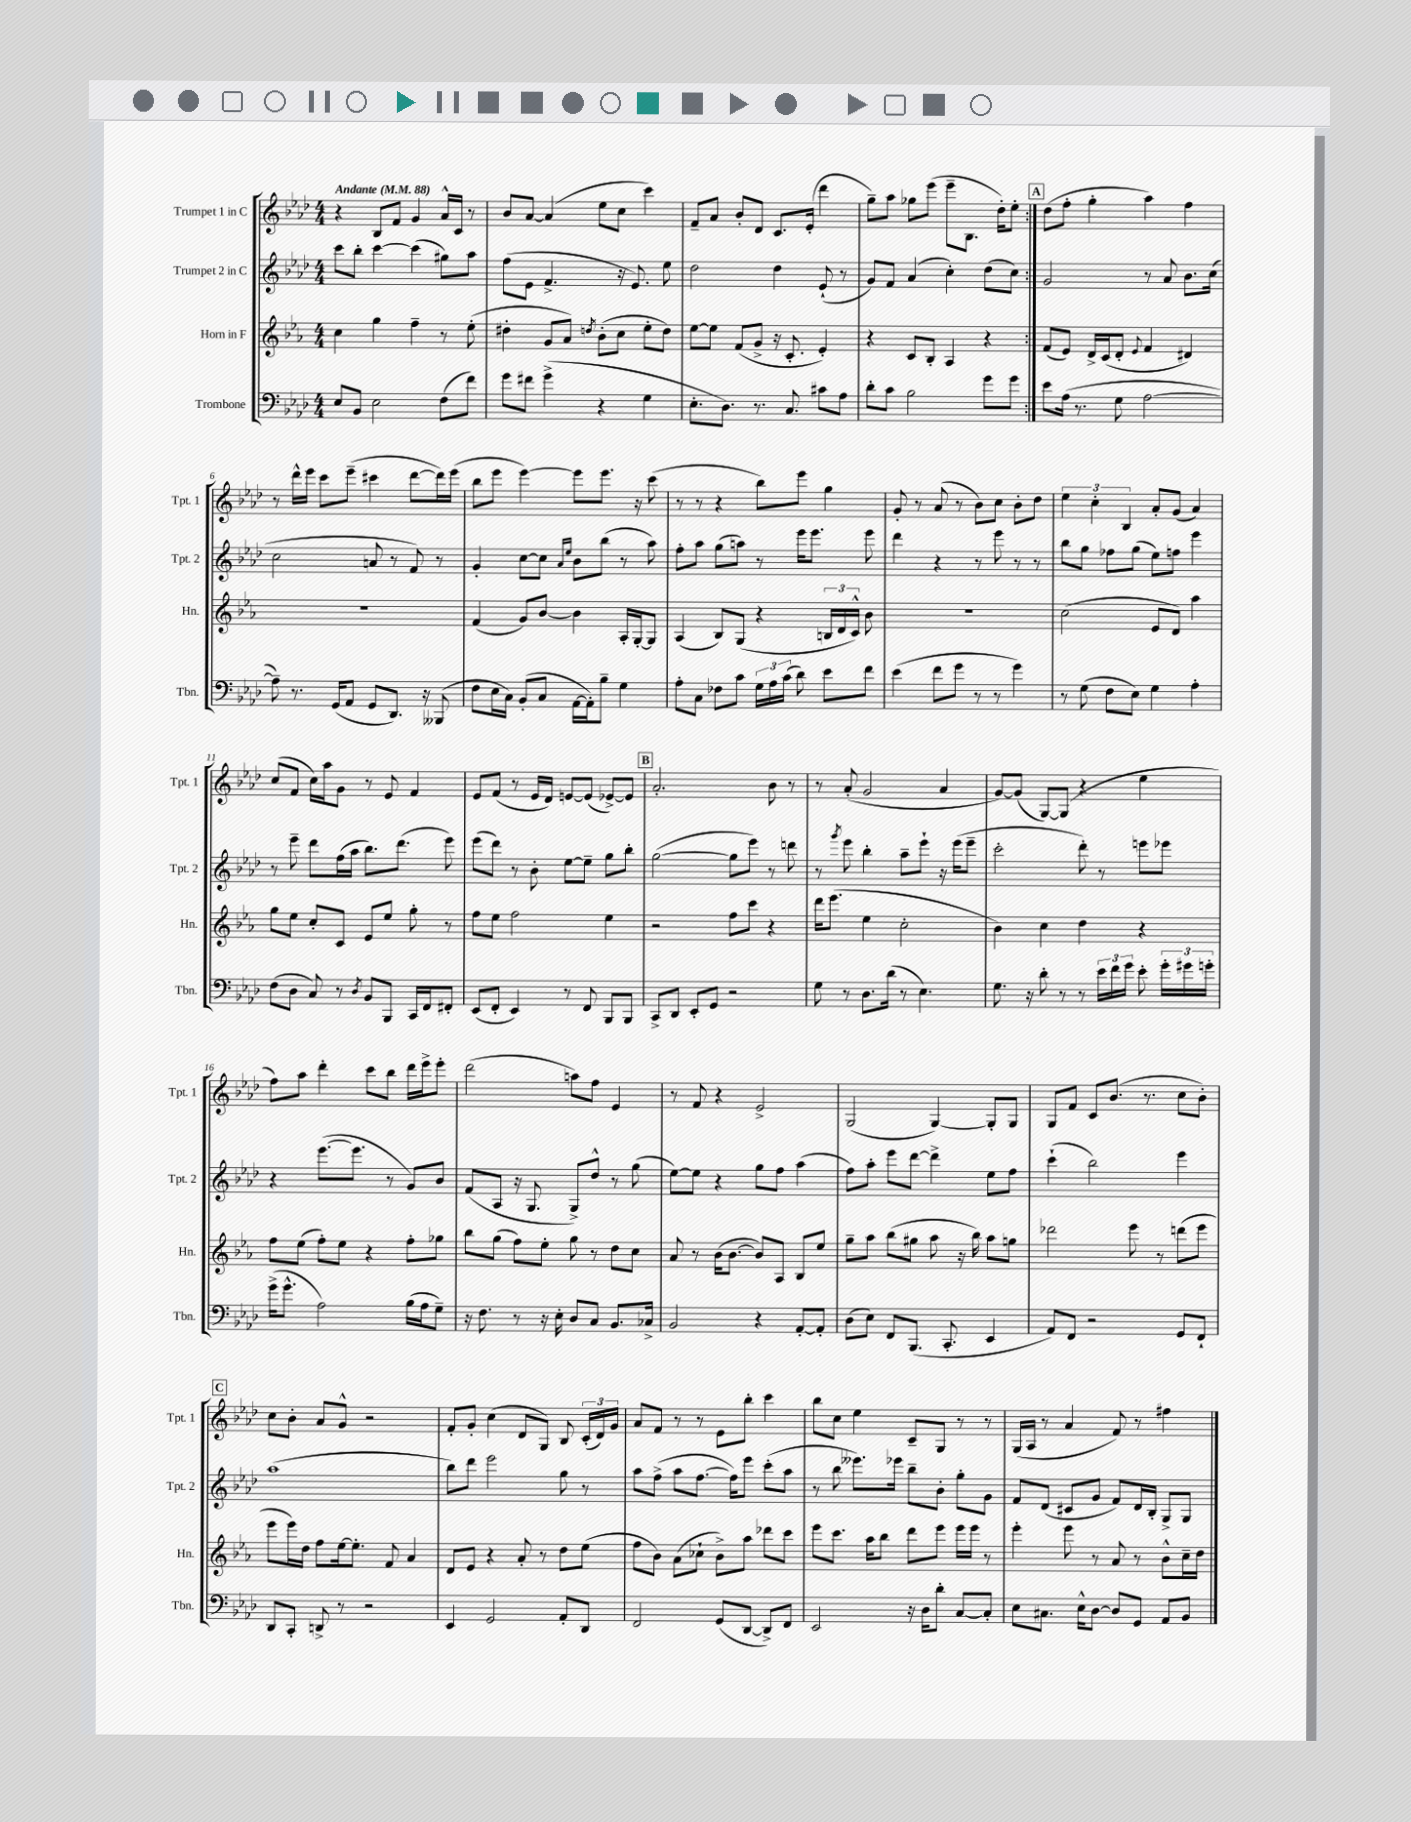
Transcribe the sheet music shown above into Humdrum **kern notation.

**kern	**kern	**kern	**kern
*staff4	*staff3	*staff2	*staff1
*clefF4	*clefG2	*clefG2	*clefG2
*k[b-e-a-d-]	*k[b-e-a-]	*k[b-e-a-d-]	*k[b-e-a-d-]
*M4/4	*M4/4	*M4/4	*M4/4
*MM88	*MM88	*MM88	*MM88
8E-/L	4cc\	8ccc\L	4r
8BB-/J	.	8bb-'\J	.
2E-\	4gg\	[4ccc\	8B-/L
.	.	.	8f/J
.	4ff~\	(4ccc\]	4g/
(8F\L	8r	8gg#\L)	16a-^^/LL
.	.	.	16c/JJ
8f\J)	(8ee-'\	8aa-\J	8r
=	=	=	=
8g\L	4dd#'\	(8ff\L	8b-/L
8f#\J	.	8e-\J	[8a-/J
(4g^\	8g/L	4.f^/	(4a-/]
.	8a-/J)	.	.
.	8qdd/	.	.
4r	(8b-'\L	.	8ee-\L
.	8cc\J	16r	8cc\J
.	.	8.e-/)	.
4G\	8ee-'\L	.	4ccc\)
.	8dd\J)	8ee-\	.
=	=	=	=
8.E-'\L	[8ee-\L	2dd-\	8f~/L
.	8ee-\]J	.	8a-/J
8.D-\J)	.	.	.
.	(8f/L	.	8b-'/L
8.r	8g^/J	.	8d-/J
.	16r	4dd-\	8.c/L
8.C/	8.c'/	.	.
.	.	.	(16e-'/Jk
8c#\L	4e-'/)	(8e-`/	4ddd-\
8A-\J	.	8r	.
=	=	=	=
8d-'\L	4r	8g/L)	8gg~\L)
8c\J	.	8f/J	8aa-\J
2B-\	8c/L	(4a-/	8gg-\L
.	8B-'/J	.	(8eee-\J
.	4A-/	4cc'\)	8eee-~\L
.	.	.	8.B-\J
8g\L	4r	(8dd-\L	.
.	.	.	16dd-'\LK)
8g\J	.	8cc\J)	8ee-'\J
=:|!	=:|!	=:|!	=:|!
8e-\L	(8f/L	2g/	(8dd-\L
(16A-\Jk	8e-/J)	.	8ff'\J
8.r	.	.	.
.	16d^/LL	.	4gg'\
.	(16c/J	.	.
8G\	8d'/J	.	.
.	8qqe-/	.	.
[2A-\	4f/	8r	4aa-\)
.	.	8a-/	.
.	4d#/)	8.b-\L	4ff\
.	.	(16cc\Jk	.
=	=	=	=
8A-~\])	1r	2cc\	8r
8.r	.	.	16ddd-^^\LL
.	.	.	16eee-\JJ
.	.	.	8ccc\L
(16GG/LK	.	.	.
8AA-/J	.	.	(8eee-~\J
8GG/L	.	8a/	4ccc#\
8.DD-/J)	.	8r	.
.	.	8f/)	[8ddd-\L
16r	.	.	.
(8BBB--/	.	8r	16ddd-\]L)
.	.	.	(16eee-\JJ
=	=	=	=
8F\L	(4f/	4g'/	8bb-\L
16E-\L	.	.	8eee-\J
16C\JJ)	.	.	.
(8BB-'/L	8g/L)	[8cc\L	[4eee-\)
8C/J	[8b-/J	8cc\]J	.
.	.	16qqa-/LL	.
.	.	16qqee-/JJ	.
[16AA-\LL	4b-\]	8b-\L	8eee-\]L
16AA-'\]J)	.	.	.
8B-~\J	.	(8bb-\J	8.eee-\J
4G\	16A-'/LL	8r	.
.	[16G'/J	.	16r
.	8G/]J	8aa-\)	(8ccc\
=	=	=	=
8A-'\L	(4A-/	8ff'\L	8r
8C\J	.	8aa-\J	8r
8F-\L	8B-/L)	(8gg\L	4r
8c\J	(8G/J	8aa\J)	.
24G\LL	4r	8r	8bb-\L)
24A-\	.	.	.
(24c\JJ	.	.	.
8d-\)	.	16eee-\LK	8eee-\J
.	.	8.eee-\J	.
8e-\L	24B/LL	.	4gg\
.	24d/	.	.
.	24c^^/JJ)	.	.
8f\J	8b-\	8eee-\	.
=	=	=	=
(4e-\	1r	4ddd-\	8g'/
.	.	.	8r
8f\L	.	4r	(8a-/
8g\J	.	.	8r
8r	.	8r	8b-\L)
8r	.	8eee-\	8cc\J
4g\)	.	8r	8b-'\L
.	.	8r	8dd-\J
=	=	=	=
8r	(2cc\	8bb-\L	6ee-\
(8G\	.	8gg\J	.
.	.	.	6cc'\
8F\L	.	8ff-\L	.
.	.	.	6B-/
8E-\J)	.	(8gg\J	.
4G\	8e-/L	8ee-\L)	8a-'/L
.	8d/J)	8ff\J	(8g/J
4A-'\	4aa-\	4eee-\	4a-/)
=	=	=	=
(8F\L	8gg\L	8r	(8cc/L
8D-\J	8ee-\J	8eee-~\	8f/J
8C/)	8cc'/L	8ddd-\L	16cc\LL)
.	.	.	16aa-\J
8r	8c/J	(16ff\L	8g\J
.	.	16aa-\JJ	.
8qD-/	.	.	.
8BB-/L	8e-/L	8.bb-\L)	8r
8BBB-/J	8ee-/J	.	8e-/
.	.	(8.ddd-\J	.
16CC/LL	8gg'\	.	4f/
16FF/J	.	.	.
8FF#'/J	8r	8eee-\)	.
=	=	=	=
(8EE-/L	8ff\L	(8eee-\L	8e-/L
8FF'/J	8ee-\J	8ddd-\J)	(8f/J
4EE-/)	2ff\	8r	8r
.	.	8b-'\	16e-/LL
.	.	.	16d-/JJ)
8r	.	[8ee-\L	[8e/L
8FF/	.	8ee-~\]J	(8e/]J
8BBB-/L	4ee-\	8gg\L	[8e-^/L)
8BBB-/J	.	8bb-'\J	8e-/]J
=	=	=	=
8CC^/L	2r	([2gg\	2.a-'/
8DD-/J	.	.	.
8EE-'/L	.	.	.
8GG/J	.	.	.
2r	8ff\L	8gg\]L	.
.	8ccc\J	8eee-\J)	.
.	4r	8r	8b-\
.	.	8ddd\	8r
=	=	=	=
8G\	16ddd\LK	8r	8r
.	(8.eee-\J	.	.
.	.	8qggg/	.
8r	.	8eee-\	(8a-'/
8.D-\L	4ee-\	4bb-'\	2g/
(16d-\Jk	.	.	.
8r	2cc'\	8aa-~\L	.
4.E-\)	.	8eee-`\J	.
.	.	16r	4a-/
.	.	(16eee-\LK	.
.	.	8eee-~\J	.
=	=	=	=
8.G\	4b-\)	2ccc'\	[8g/L)
.	.	.	(8g/]J
16r	.	.	.
8d-'\	4cc\	.	[8G/L)
8r	.	.	(8G/]J
8r	4dd\	8ddd-'\)	4r
24e-\LL	.	8r	.
24f\	.	.	.
24g\JJ	.	.	.
8e-'\	4r	8eee\L	4ee-\
24g'\LL	.	8eee-\J	.
24g#\	.	.	.
24g'\JJ	.	.	.
=	=	=	=
(16g^\LK	8ff\L	4r	8ff\L)
8.g^^\J	.	.	.
.	(8ee-\J	.	8aa-\J
2A-\)	8ff'\L)	([8.eee-\L	4ddd-'\
.	8ee-\J	.	.
.	.	8.eee-\]J	.
.	4r	.	8ccc\L
.	.	8r	8bb-\J
(16B-\LL	8ff'\L	8g/L)	16ddd-\LL
16A-\J	.	.	16eee-^\J
8G~\J)	8gg-\J	8b-/J	8eee-'\J
=	=	=	=
16r	8bb-\L	(8f/L	(2ddd-\
8.F\	.	.	.
.	(8gg\J	8A-/J	.
8r	8ff\L)	16r	.
.	.	8.G/	.
16r	8ee-'\J	.	.
16E-'\	.	.	.
8D-/L	8gg\	8G^/L)	8aa\L)
8C/J	8r	8dd-^^/J	8ff\J
8.BB-/L	8dd\L	8r	4e-/
.	8cc\J	(8gg\	.
16C-^/Jk	.	.	.
=	=	=	=
2BB-/	8a-/	[8ee-\L)	8r
.	8r	8ee-\]J	8f/
.	(16b-\LK	4r	4r
.	[8.b-\J	.	.
4r	8b-/]L)	8gg\L	2e-^/
.	8A-/J	8ff\J	.
[8AA-'/L	8B-/L	(4aa-\	.
8AA-'/]J	8ee-/J	.	.
=	=	=	=
(8D-\L	8gg~\L	8ff\L)	(2G/
8E-\J)	8aa-\J	8aa-'\J	.
8FF/L	(8bb-\L	8eee-\L	.
(8.BBB-/J	8gg#\J	[8ddd-\J	.
.	8aa-\	4ddd-^\]	[4G/)
8.CC'/	.	.	.
.	16r	.	.
.	16bb-\)	.	.
4EE-/	8aa-\L	8ee-\L	8G'/]L
.	8gg\J	8ff\J	8G/J
=	=	=	=
8AA-/L)	2ddd-\	(4ccc`\	8G/L
8FF/J	.	.	8f/J
2r	.	2bb-\)	8c/L
.	.	.	(8.b-/J
.	8eee-\	.	.
.	.	.	8.r
.	8r	.	.
8GG/L	(8ddd\L	4eee-\	8cc\L
8FF`/J	8eee-\J	.	8b-'\J)
=	=	=	=
8DD-/L	8eee-\L	(1aa-	8cc\L
8CC'/J	16eee-\L)	.	8b-'\J
.	16dd\JJ	.	.
8DD^/	8ff\L	.	8a-/L
8r	[16ee-\k	.	8g^^/J
.	8.ee-'\]J	.	.
2r	.	.	2r
.	8f/	.	.
.	4a-/	.	.
=	=	=	=
4EE-/	8d/L	8bb-\L)	8f'/L
.	8e-/J	8ddd-\J	8g'/J
2GG/	4r	2eee-\	(4cc\
.	8a-'/	.	8d-/L
.	8r	.	8G/J)
8AA-'/L	8dd\L	8gg\	8B-/
8DD-/J	(8ee-\J	8r	(24c'/LL
.	.	.	24d-/)
.	.	.	24g/JJ
=	=	=	=
2FF/	8ff\L	8aa-\L	8a-/L
.	8b-\J)	(8ff^\J	8f/J
.	(8a-\L	8aa-\L	8r
.	8cc-`\J	[8.ff\J	8r
(8GG/L	8b-^\L)	.	8e-\L
.	.	16ff\]LK)	.
[8DD-/J	8aa-\J	8eee-\J	8bb-'\J
8DD-^/]L)	8ddd-\L	(8ccc'\L	4ccc\
8FF/J	8ccc\J	8aa-\J	.
=	=	=	=
2EE-/	8eee-\L	8r	8bb-\L
.	8.ccc\J	8bb-\	8cc\J
.	.	8.eee--\L)	4ee-\
.	16aa-\LK	.	.
.	8bb-\J	.	.
.	.	16eee-\Jk	.
16r	8ddd\L	8bb-~\L	8c~/L
16D-\LK	.	.	.
8d-'\J	8eee-\J	8b-'\J	8G/J
[8C/L	16eee-\LL	8gg'\L	8r
.	16eee-\JJ	.	.
8C'/]J	8r	8g\J	8r
=	=	=	=
8E-\L	4eee-'\	8f/L	(16G/LL
.	.	.	16A-/JJ
8.C#\J	.	(8d-/J	8r
.	8eee-\	8c#/L	4a-/
16E-^^\LK	.	.	.
[8D-\J	8r	8g/J	.
8D-/]L	8a-/	8f/L)	8f/)
8GG/J	8r	16d-/L	8r
.	.	16B-'/JJ	.
8AA-/L	8b-^^\L	8G^/L	4ff#\
8BB-/J	16cc~\L	8G/J	.
.	16dd\JJ	.	.
==	==	==	==
*-	*-	*-	*-
